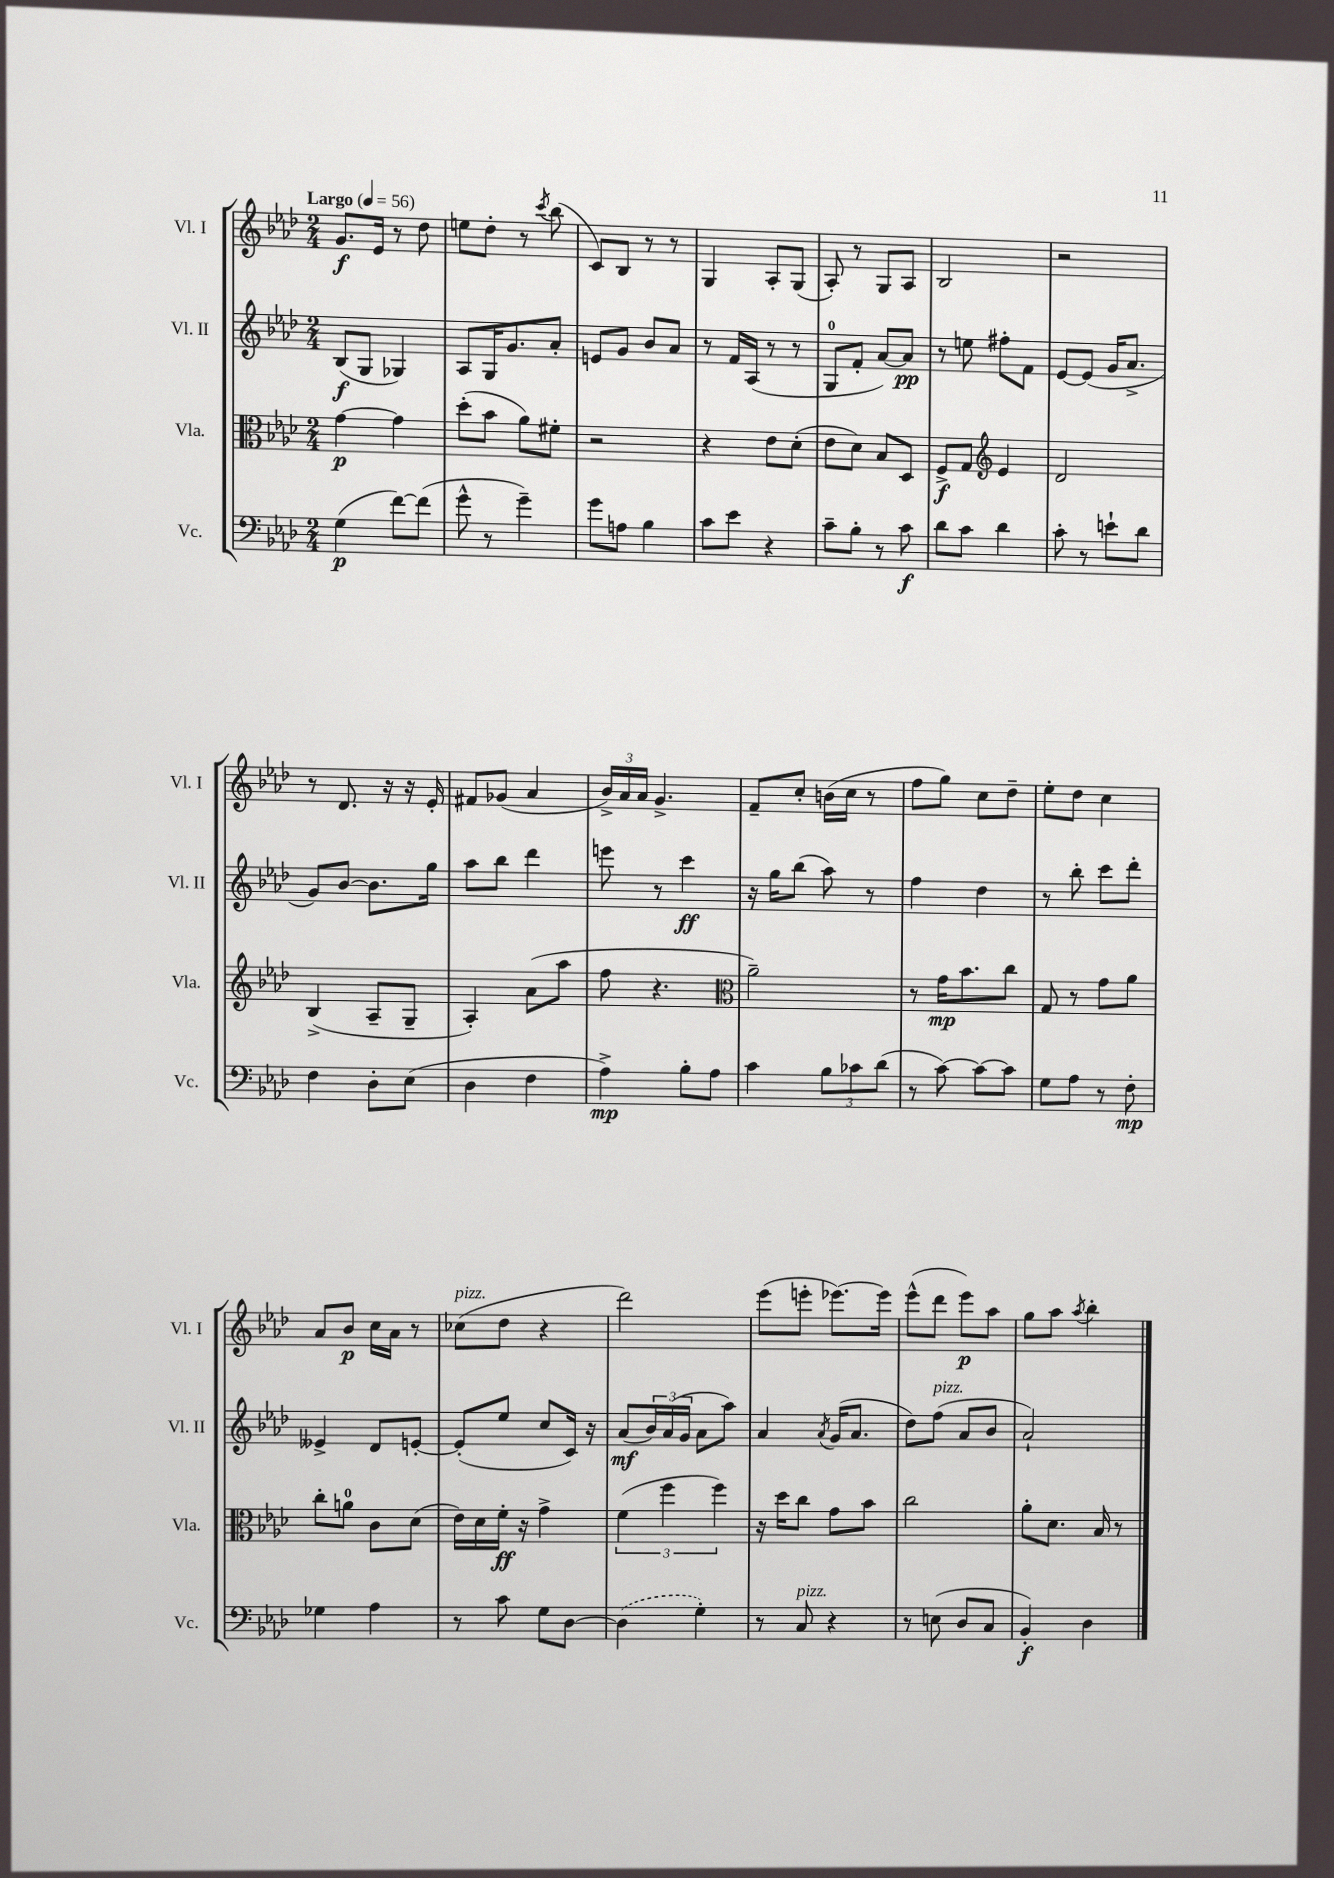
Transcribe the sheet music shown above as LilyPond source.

<<
\new StaffGroup <<
\new Staff = "s0" \with { instrumentName = "Vl. I" shortInstrumentName = "Vl. I" } {
    \clef treble \key aes \major \numericTimeSignature \time 2/4 \tempo "Largo" 4 = 56
    g'8.\f ees'16 r8 des''8 |
    e''8 des''8-. r8 \acciaccatura { c'''8 } bes''8( |
    c'8) bes8 r8 r8 |
    g4 aes8-. g8( |
    aes8-.) r8 g8 aes8 |
    bes2 |
    r2 |
    r8 des'8. r16 r16 ees'16-. |
    fis'8 ges'8( aes'4 |
    \tuplet 3/2 { bes'16->) aes'16 aes'16 } g'4.-> |
    f'8-- c''8-. b'16( c''16 r8 |
    f''8 g''8) c''8 des''8-- |
    ees''8-. des''8 c''4 |
    aes'8 bes'8\p c''16 aes'16 r8 |
    ces''8^\markup { \italic "pizz." }( des''8 r4 |
    des'''2) |
    ees'''8( e'''8-. ees'''8.~) ees'''16 |
    ees'''8-^( des'''8 ees'''8\p) aes''8 |
    g''8 aes''8 \acciaccatura { aes''8 } bes''4-. \bar "|." |
}
\new Staff = "s1" \with { instrumentName = "Vl. II" shortInstrumentName = "Vl. II" } {
    \clef treble \key aes \major \numericTimeSignature \time 2/4
    bes8\f( g8 ges4) |
    aes8 g16 g'8. aes'8-. |
    e'8 g'8 bes'8 aes'8 |
    r8 f'16 aes16( r8 r8 |
    g8-0 f'8-. aes'8~) aes'8\pp |
    r8 e''8 fis''8-. f'8 |
    ees'8~ ees'8( g'16 aes'8.-> |
    g'8) bes'8~ bes'8. g''16 |
    aes''8 bes''8 des'''4 |
    e'''8 r8 c'''4\ff |
    r16 g''16 bes''8( aes''8) r8 |
    f''4 des''4 |
    r8 bes''8-. c'''8 des'''8-. |
    eeses'4-> des'8 e'8~-. |
    e'8-.( ees''8 c''8 c'16) r16 |
    aes'8\mf( \tuplet 3/2 { bes'16) aes'16( g'16 } aes'8 aes''8) |
    aes'4 \acciaccatura { aes'8 } g'16( aes'8. |
    des''8) f''8^\markup { \italic "pizz." }( aes'8 bes'8 |
    aes'2-!) \bar "|." |
}
\new Staff = "s2" \with { instrumentName = "Vla." shortInstrumentName = "Vla." } {
    \clef alto \key aes \major \numericTimeSignature \time 2/4
    g'4~\p g'4 |
    des''8-.( bes'8 aes'8) fis'8-. |
    r2 |
    r4 ees'8 des'8-.( |
    ees'8 des'8) bes8 des8 |
    f8->\f g8 \clef treble ees'4 |
    des'2 |
    bes4->( aes8-- g8-- |
    aes4-.) aes'8( aes''8 |
    f''8 r4. |
    \clef alto aes'2--) |
    r8 g'16\mp bes'8. c''8 |
    g8 r8 g'8 aes'8 |
    c''8-. a'8-0 c'8 des'8( |
    ees'16) des'16 f'16-.\ff r16 g'4-> |
    \tuplet 3/2 { f'4( f''4 f''4) } |
    r16 des''16 c''8 g'8 bes'8 |
    c''2 |
    aes'8-. des'8. bes16 r8 \bar "|." |
}
\new Staff = "s3" \with { instrumentName = "Vc." shortInstrumentName = "Vc." } {
    \clef bass \key aes \major \numericTimeSignature \time 2/4
    g4\p( f'8~) f'8( |
    g'8-^ r8 g'4--) |
    g'8 a8 bes4 |
    c'8 ees'8 r4 |
    c'8-- bes8-. r8 c'8\f |
    des'8 c'8 des'4 |
    c'8-. r8 e'8-! des'8 |
    f4 des8-. ees8( |
    des4 f4 |
    aes4->\mp) bes8-. aes8 |
    c'4 \tuplet 3/2 { bes8 ces'8 des'8( } |
    r8 c'8~) c'8~ c'8 |
    g8 aes8 r8 f8-.\mp |
    ges4 aes4 |
    r8 c'8 g8 des8~ |
    \once \slurDashed des4( g4-.) |
    r8 c8^\markup { \italic "pizz." } r4 |
    r8 e8( des8 c8 |
    bes,4-.\f) des4 \bar "|." |
}
>>
>>
\layout { \context { \Score \remove "Bar_number_engraver" } }
